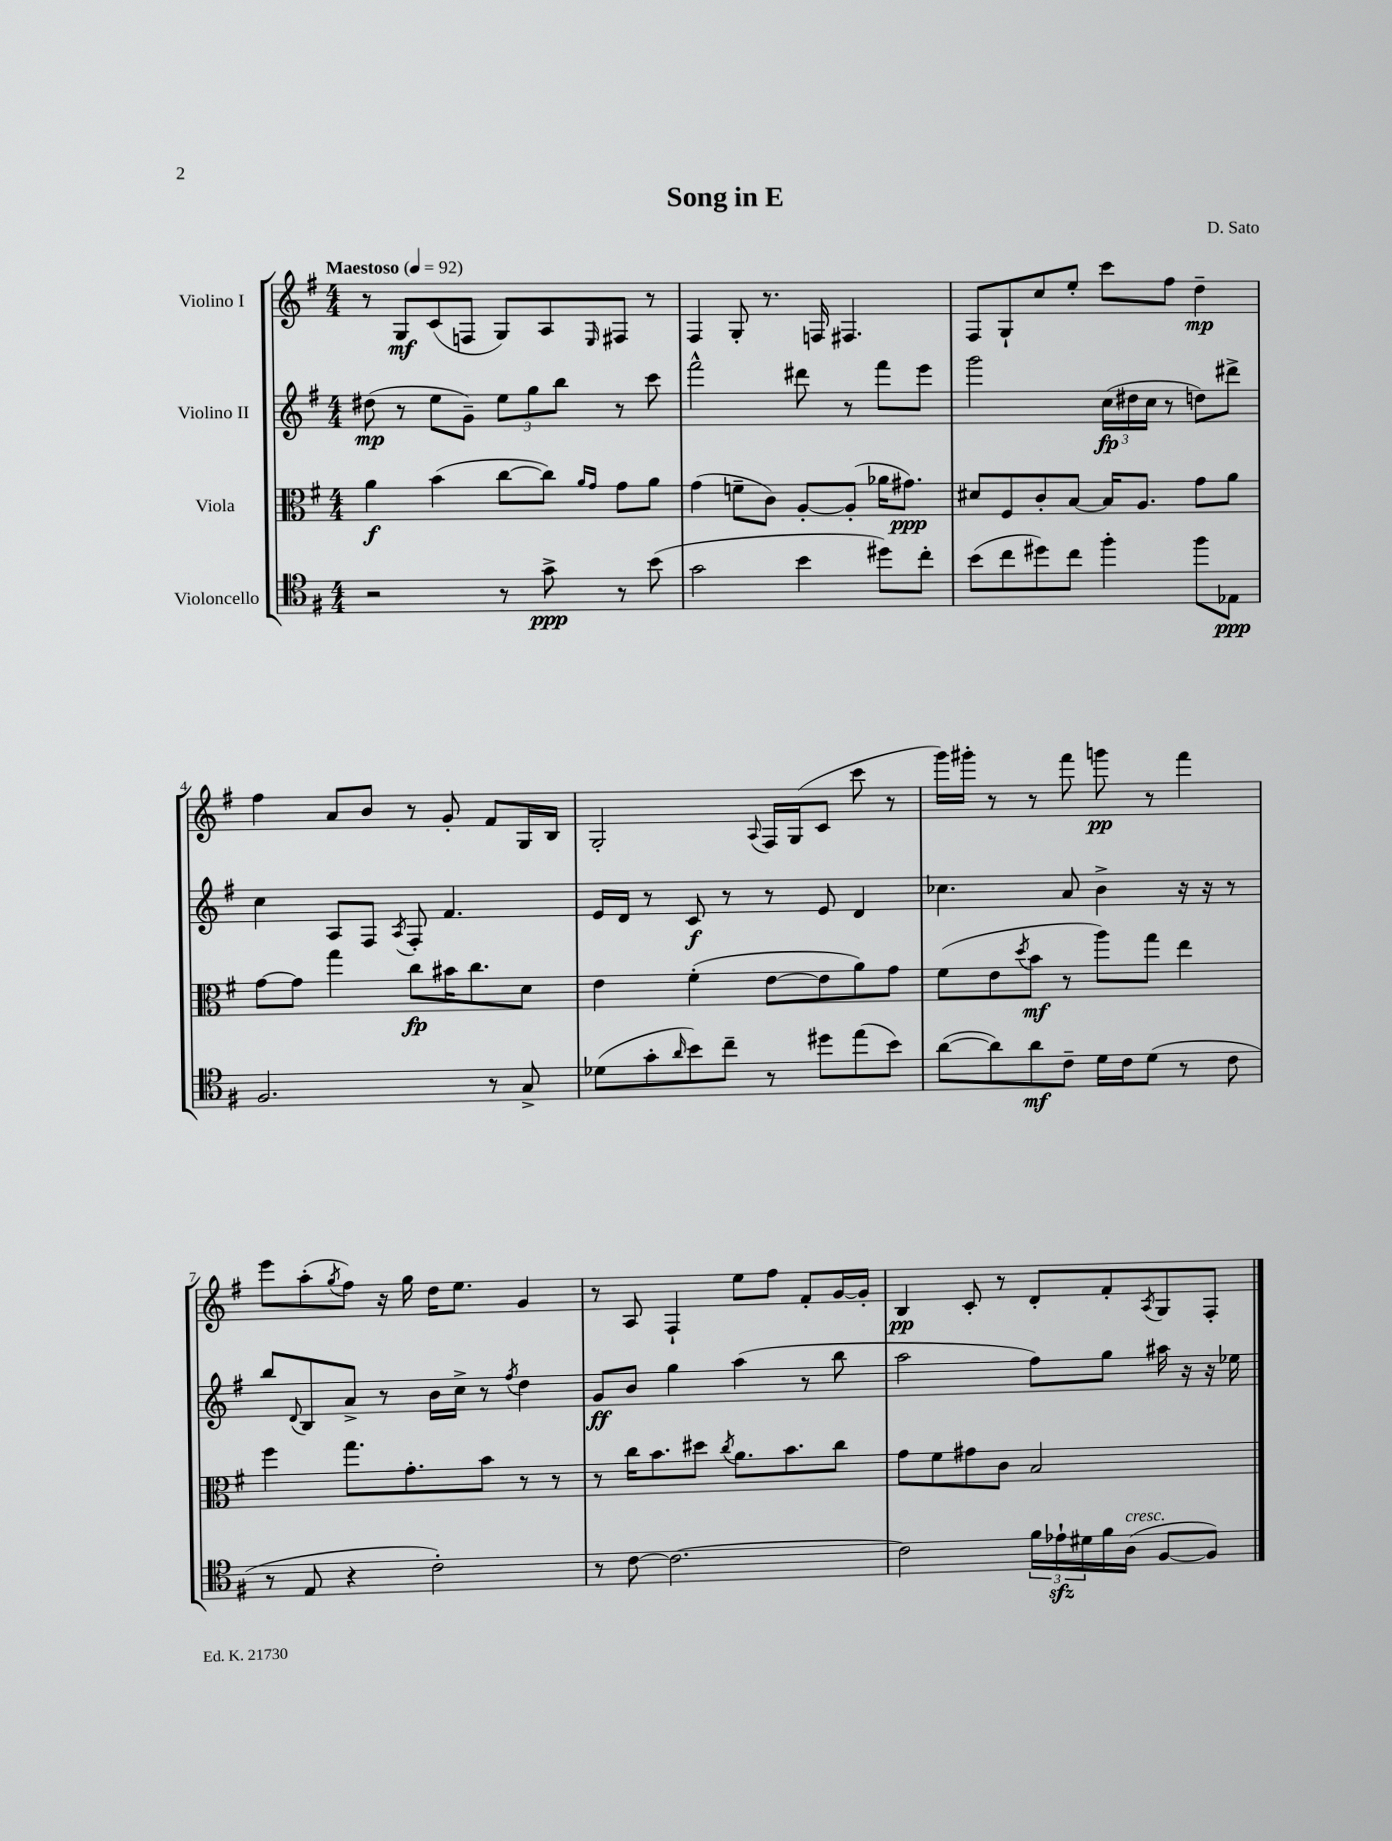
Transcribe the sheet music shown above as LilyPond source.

\header { title = "Song in E" composer = "D. Sato" }
<<
\new StaffGroup <<
\new Staff = "s0" \with { instrumentName = "Violino I" } {
    \clef treble \key g \major \numericTimeSignature \time 4/4 \tempo "Maestoso" 4 = 92
    r8 g8\mf c'8( f8 g8) a8 \grace { e16 } fis8 r8 |
    fis4 g8-. r8. f16 fis4. |
    fis8 g8-! c''8 e''8-. c'''8 fis''8 d''4--\mp |
    fis''4 a'8 b'8 r8 g'8-. fis'8 g16 b16 |
    g2-. \appoggiatura { a8 } fis16 g16( c'8 c'''8 r8 |
    g'''16) gis'''16-. r8 r8 fis'''8 g'''8\pp r8 fis'''4 |
    e'''8 a''8-.( \acciaccatura { g''8 } fis''8) r16 g''16 d''16 e''8. g'4 |
    r8 a8 fis4-! e''8 fis''8 fis'8-. g'16~ g'16-. |
    b4\pp c'8-. r8 d'8-. fis'8-. \acciaccatura { a8 } g8 fis8-. \bar "|." |
}
\new Staff = "s1" \with { instrumentName = "Violino II" } {
    \clef treble \key g \major \numericTimeSignature \time 4/4
    dis''8\mp( r8 e''8 g'8--) \tuplet 3/2 { e''8 g''8 b''8 } r8 c'''8 |
    fis'''2-^ dis'''8 r8 fis'''8 e'''8 |
    g'''2 \tuplet 3/2 { c''16\fp( dis''16 c''16 } r8 d''8) dis'''8-> |
    c''4 a8 fis8 \acciaccatura { a8 } fis8-. fis'4. |
    e'16 d'16 r8 c'8\f r8 r8 e'8 d'4 |
    ces''4. a'8 b'4-> r16 r16 r8 |
    b''8 \appoggiatura { d'8 } b8 a'8-> r8 b'16 c''16-> r8 \acciaccatura { fis''8 } d''4 |
    g'8\ff b'8 g''4 a''4( r8 b''8 |
    a''2 fis''8) g''8 ais''16 r16 r16 ees''16 \bar "|." |
}
\new Staff = "s2" \with { instrumentName = "Viola" } {
    \clef alto \key g \major \numericTimeSignature \time 4/4
    a'4\f b'4( c''8~ c''8) \grace { a'16 g'16 } g'8 a'8 |
    g'4( f'8-- c'8) a8~-. a8-.( aes'16 gis'8.\ppp) |
    dis'8 fis8 c'8-. b8~ b16 a8. g'8 a'8 |
    g'8~ g'8 g''4 c''8\fp bis'16 c''8. d'8 |
    e'4 fis'4-.( e'8~ e'8 a'8) g'8 |
    fis'8( e'8 \acciaccatura { d''8 } b'8\mf r8 a''8) g''8 e''4 |
    fis''4 g''8. g'8.-. b'8 r8 r8 |
    r8 c''16 b'8. dis''8 \acciaccatura { c''8 } a'8. b'8. c''8 |
    g'8 fis'8 gis'8 c'8 b2 \bar "|." |
}
\new Staff = "s3" \with { instrumentName = "Violoncello" } {
    \clef tenor \key g \major \numericTimeSignature \time 4/4
    r2 r8 g'8->\ppp r8 b'8( |
    g'2 b'4 dis''8) c''8-. |
    b'8( c''8 dis''8) c''8 fis''4-. fis''8 ees8\ppp |
    fis2. r8 g8-> |
    des'8( g'8-. \grace { a'16 } b'8) c''8-- r8 dis''8 e''8( b'8) |
    a'8~( a'8) a'8\mf c'8-- d'16 c'16 d'8( r8 c'8 |
    r8 e8 r4 c'2-.) |
    r8 c'8~ c'2.~ |
    c'2 \tuplet 3/2 { fis'16 ees'16-!\sfz dis'16 } fis'16 a16^\markup { \italic "cresc." }( fis8~ fis8) \bar "|." |
}
>>
>>
